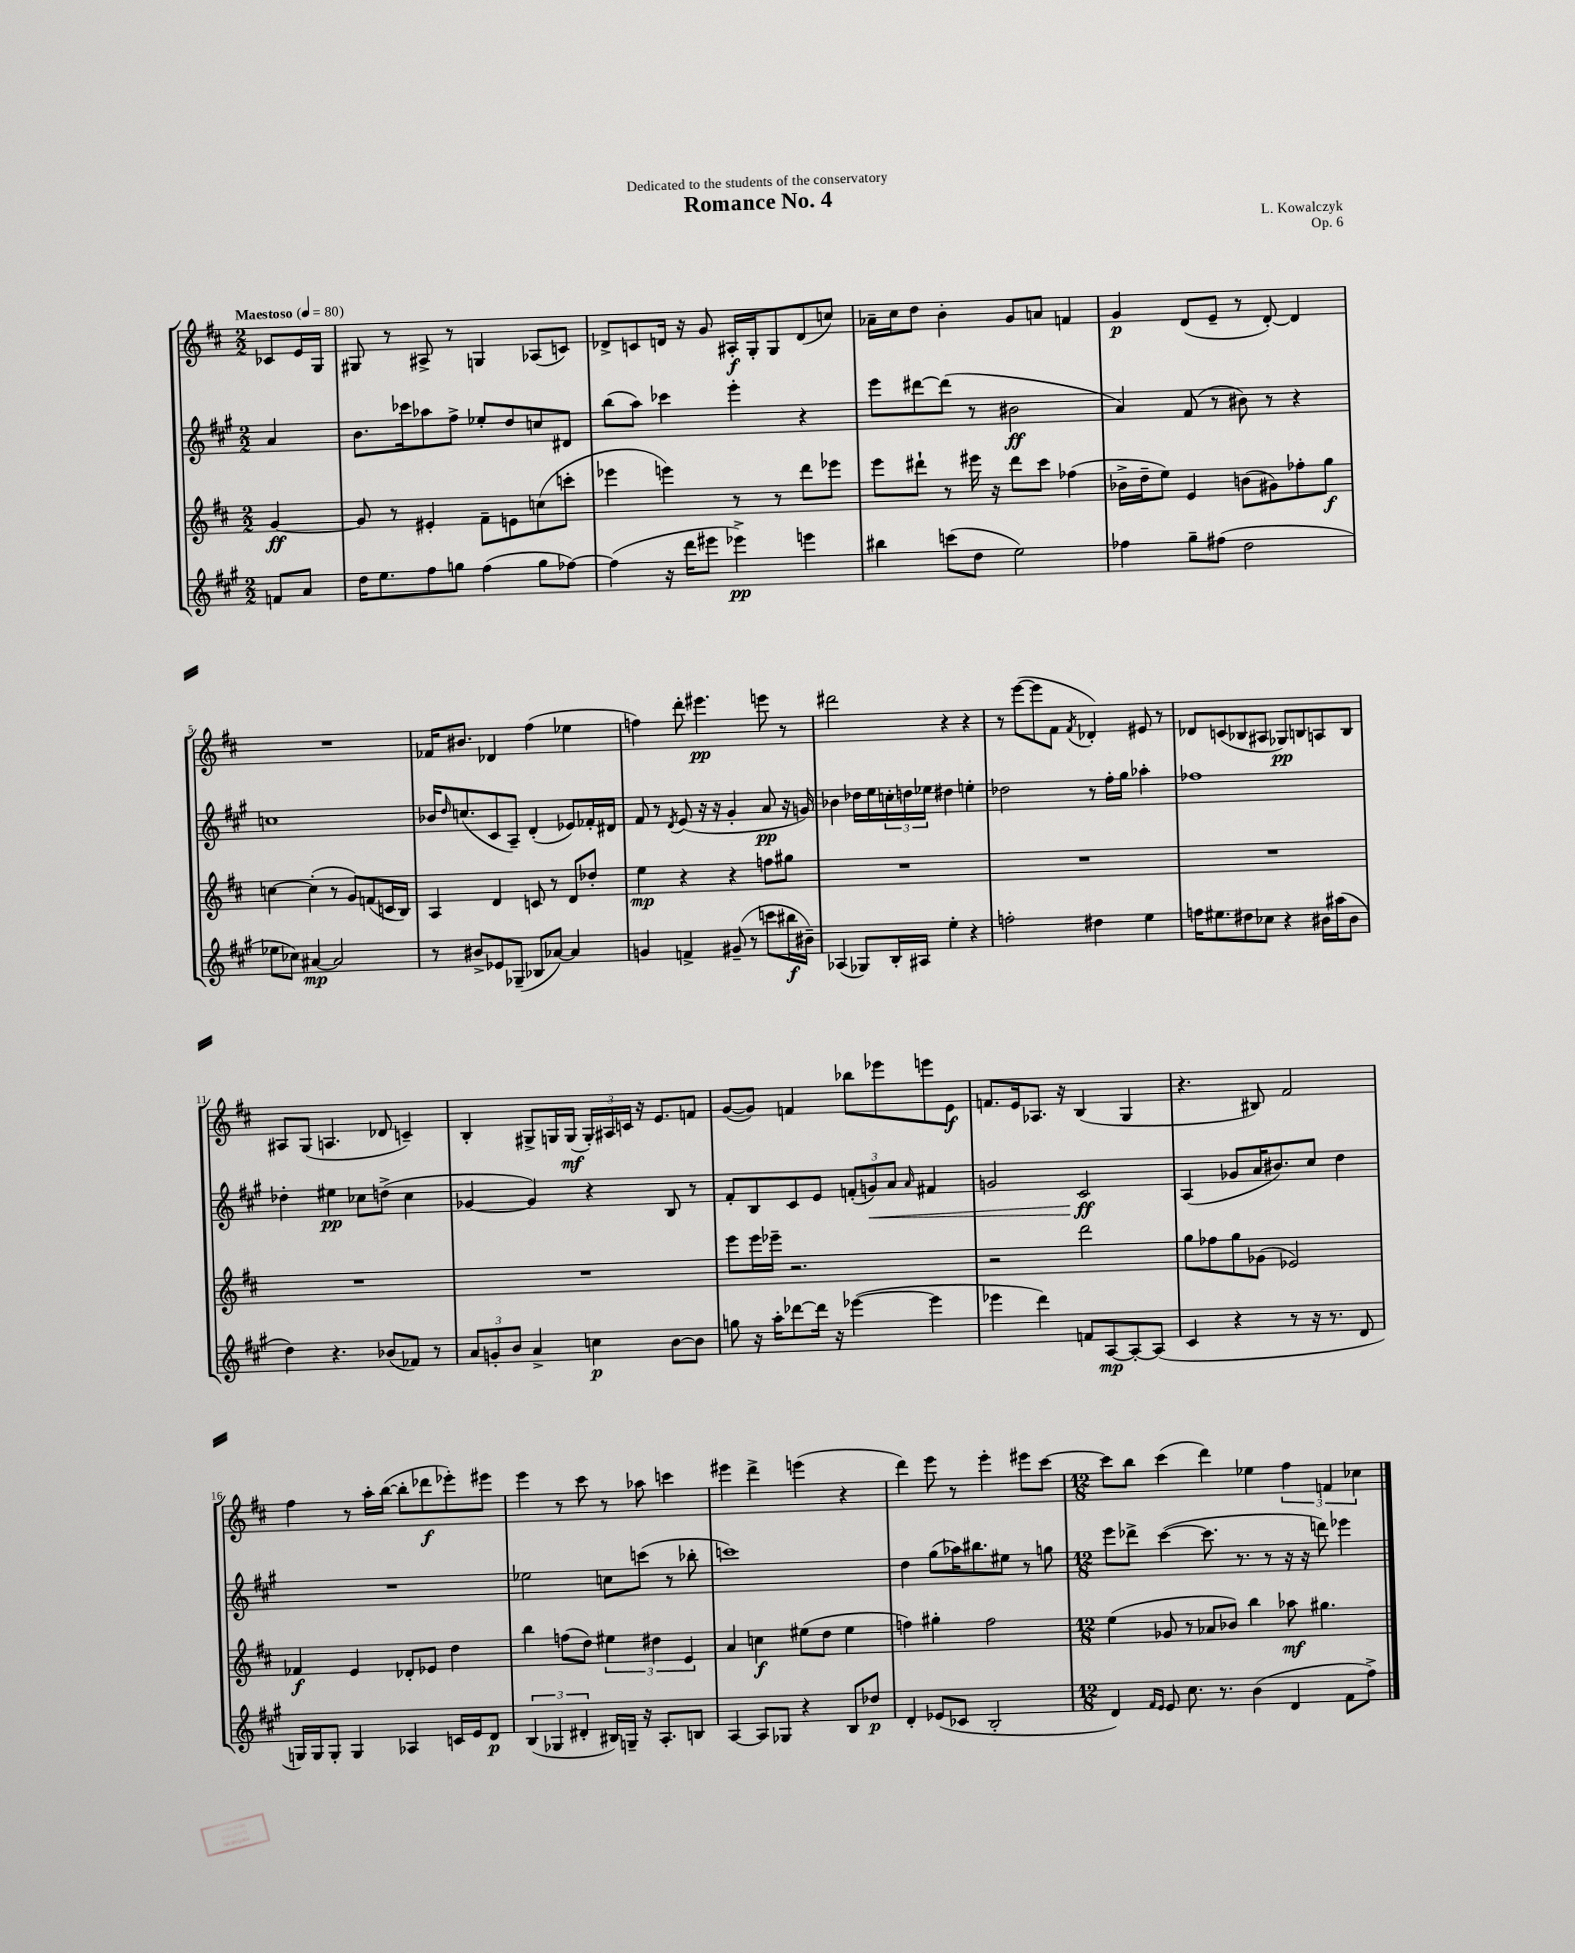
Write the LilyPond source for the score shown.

\header { title = "Romance No. 4" composer = "L. Kowalczyk" dedication = "Dedicated to the students of the conservatory" opus = "Op. 6" }
<<
\new StaffGroup <<
\new Staff = "s0" {
    \clef treble \key d \major \numericTimeSignature \time 2/2 \partial 4 \tempo "Maestoso" 4 = 80
    ces'8 e'16 g16 |
    gis8 r8 ais8-> r8 g4 aes8( c'8) |
    des'8-> c'8 d'16 r16 g'8 ais16-.\f g16-. g8 d'8( c''8) |
    aes'16-- cis''16 d''8 b'4-. g'8 a'8 f'4 |
    g'4\p d'8( e'8-- r8 d'8~-.) d'4 |
    R1 |
    fes'16 bis'8. des'4 fis''4( ees''4 |
    f''4) d'''8-. eis'''4.\pp e'''8 r8 |
    dis'''2 r4 r4 |
    r8 e'''8~( e'''8 fis'8 \acciaccatura { fis'8 } des'4-.) eis'8 r8 |
    des'8 c'8( bes8 ais8 ges8\pp) b8 a8 b8 |
    ais8 g8( a4. des'8 c'4--) |
    b4-. gis8-> g16 g16\mf( \tuplet 3/2 { g16-.) ais16 c'16 } r16 e'8. f'8 |
    g'8~( g'8) f'4 bes''8 ees'''8 e'''8 e'8\f |
    f'8. e'16 aes8. r16 b4( g4 |
    r4. bis8) fis'2 |
    fis''4 r8 a''16-. b''16~( b''8-. des'''8\f ees'''8-.) eis'''8 |
    e'''4 r8 cis'''8 r8 aes''8 c'''4 |
    eis'''4 d'''4-> e'''4( r4 |
    d'''4) e'''8 r8 e'''4-. eis'''8 cis'''8~ |
    \numericTimeSignature \time 12/8 cis'''8 b''8 cis'''4( d'''4) ees''4 \tuplet 3/2 { fis''4 f'4 ces''4 } \bar "|." |
}
\new Staff = "s1" {
    \clef treble \key a \major \numericTimeSignature \time 2/2 \partial 4
    a'4 |
    b'8. ces'''16 aes''8 fis''8-> ees''8-. d''8 c''8 dis'8 |
    b''8( a''8) ces'''4 e'''4-. r4 |
    e'''8 dis'''8~ dis'''8( r8 bis'2\ff |
    a'4) fis'8( r8 bis'8) r8 r4 |
    c''1 |
    bes'16 \grace { d''16 } c''8.( cis'8 a8--) d'4-.( ees'8) fes'16-. dis'16 |
    fis'8 r8 \acciaccatura { d'8 } e'8( r16 r16 gis'4-. a'8\pp r16 g'16) |
    bes'4 des''16 e''16 \tuplet 3/2 { c''16-. d''16 ees''16 } dis''4 e''4-. |
    des''2 r8 fis''16-. gis''16 aes''4-. |
    fes''1 |
    des''4-. eis''4\pp ces''8 d''8->( ces''4 |
    ges'4~ ges'4) r4 b8 r8 |
    fis'8-. b8 cis'8 e'8 \tuplet 3/2 { f'8-.( g'8\<) a'8 } \grace { a'16 } fis'4 |
    g'2 cis'2\ff\! |
    a4( ges'8 a'16 bis'8.) cis''8 d''4 |
    R1 |
    ees''2 c''8 c'''8( r8 bes''8-. |
    c'''1) |
    d''4 gis''8( aes''16) bis''8. eis''8 r8 g''8 |
    \numericTimeSignature \time 12/8 e'''8 des'''8-> cis'''4~( cis'''8. r8. r8 r16 r16 d'''8) ees'''4 \bar "|." |
}
\new Staff = "s2" {
    \clef treble \key d \major \numericTimeSignature \time 2/2 \partial 4
    g'4~\ff |
    g'8 r8 eis'4-. fis'8-- e'8 c''8( c'''8-. |
    ees'''4 e'''4) r8 r8 d'''8 ees'''8 |
    e'''8 dis'''8-! r8 eis'''16 r16 dis'''8 cis'''8 fes''4( |
    bes'16-> d''16-- e''8) e'4 b'8( gis'8) fes''8-. g''8\f |
    c''4~ c''4-.( r8 g'8) f'8( c'16 b16) |
    a4 d'4 c'8 r8 d'8 des''8-. |
    e''4\mp r4 r4 f''8 gis''8 |
    R1 |
    R1 |
    R1 |
    R1 |
    R1 |
    e'''8 e'''16 ees'''16-- r2. |
    r2 d'''2 |
    g''8 fes''8 g''8 ges'8( ees'2) |
    fes'4\f e'4 des'8-. ees'8 d''4 |
    b''4 f''8( d''8) \tuplet 3/2 { eis''4 dis''4 e'4 } |
    a'4 c''4\f eis''8( d''8 eis''4 |
    f''4) gis''4-. f''2 |
    \numericTimeSignature \time 12/8 e''4( ges'8 r8 aes'8 bes'8) b''4 aes''8\mf gis''4. \bar "|." |
}
\new Staff = "s3" {
    \clef treble \key a \major \numericTimeSignature \time 2/2 \partial 4
    f'8 a'8 |
    d''16 e''8. fis''8 g''8 fis''4( g''8 fes''8~) |
    fes''4( r16 d'''16 eis'''8 ees'''4->\pp) e'''4 |
    bis''4 c'''8( d''8 e''2) |
    fes''4 gis''8-- fis''8( d''2 |
    ees''8 ces''8) ais'4~\mp ais'2 |
    r8 bis'8-> ees'8 ges8--( bes8 aes'8~) aes'4 |
    g'4 f'4-> gis'8--( r8 c'''8 bis''16\f bis'16--) |
    aes4( ges8) b16-. ais16 e''4-. r4 |
    f''2-. dis''4 e''4 |
    f''16 eis''8. dis''8 ces''8 r4 bis'16 ais''16( bis'8 |
    d''4) r4. bes'8( fes'8) r8 |
    \tuplet 3/2 { a'8 g'8-. b'8 } a'4-> c''4\p b'8~ b'8 |
    g''8 r16 a''16-. des'''8~ des'''16 r16 ees'''4~( ees'''4 |
    ees'''4 d'''4) f'8 a8~\mp a8~-. a8( |
    cis'4 r4 r8 r16 r8. d'8 |
    g16) g16 g8-. g4 aes4 c'16 e'16 d'8\p |
    \tuplet 3/2 { b4( ges4 dis'4-. } bis16) g16-- r16 a8.-. b8 |
    a4~ a8 ges8 r4 b8 des''8\p |
    d'4-. ees'8( ces'8 b2-. |
    \numericTimeSignature \time 12/8 d'4) \grace { fis'16 e'16 } e'8 cis''8. r8. b'4( d'4 fis'8 fis''8->) \bar "|." |
}
>>
>>
